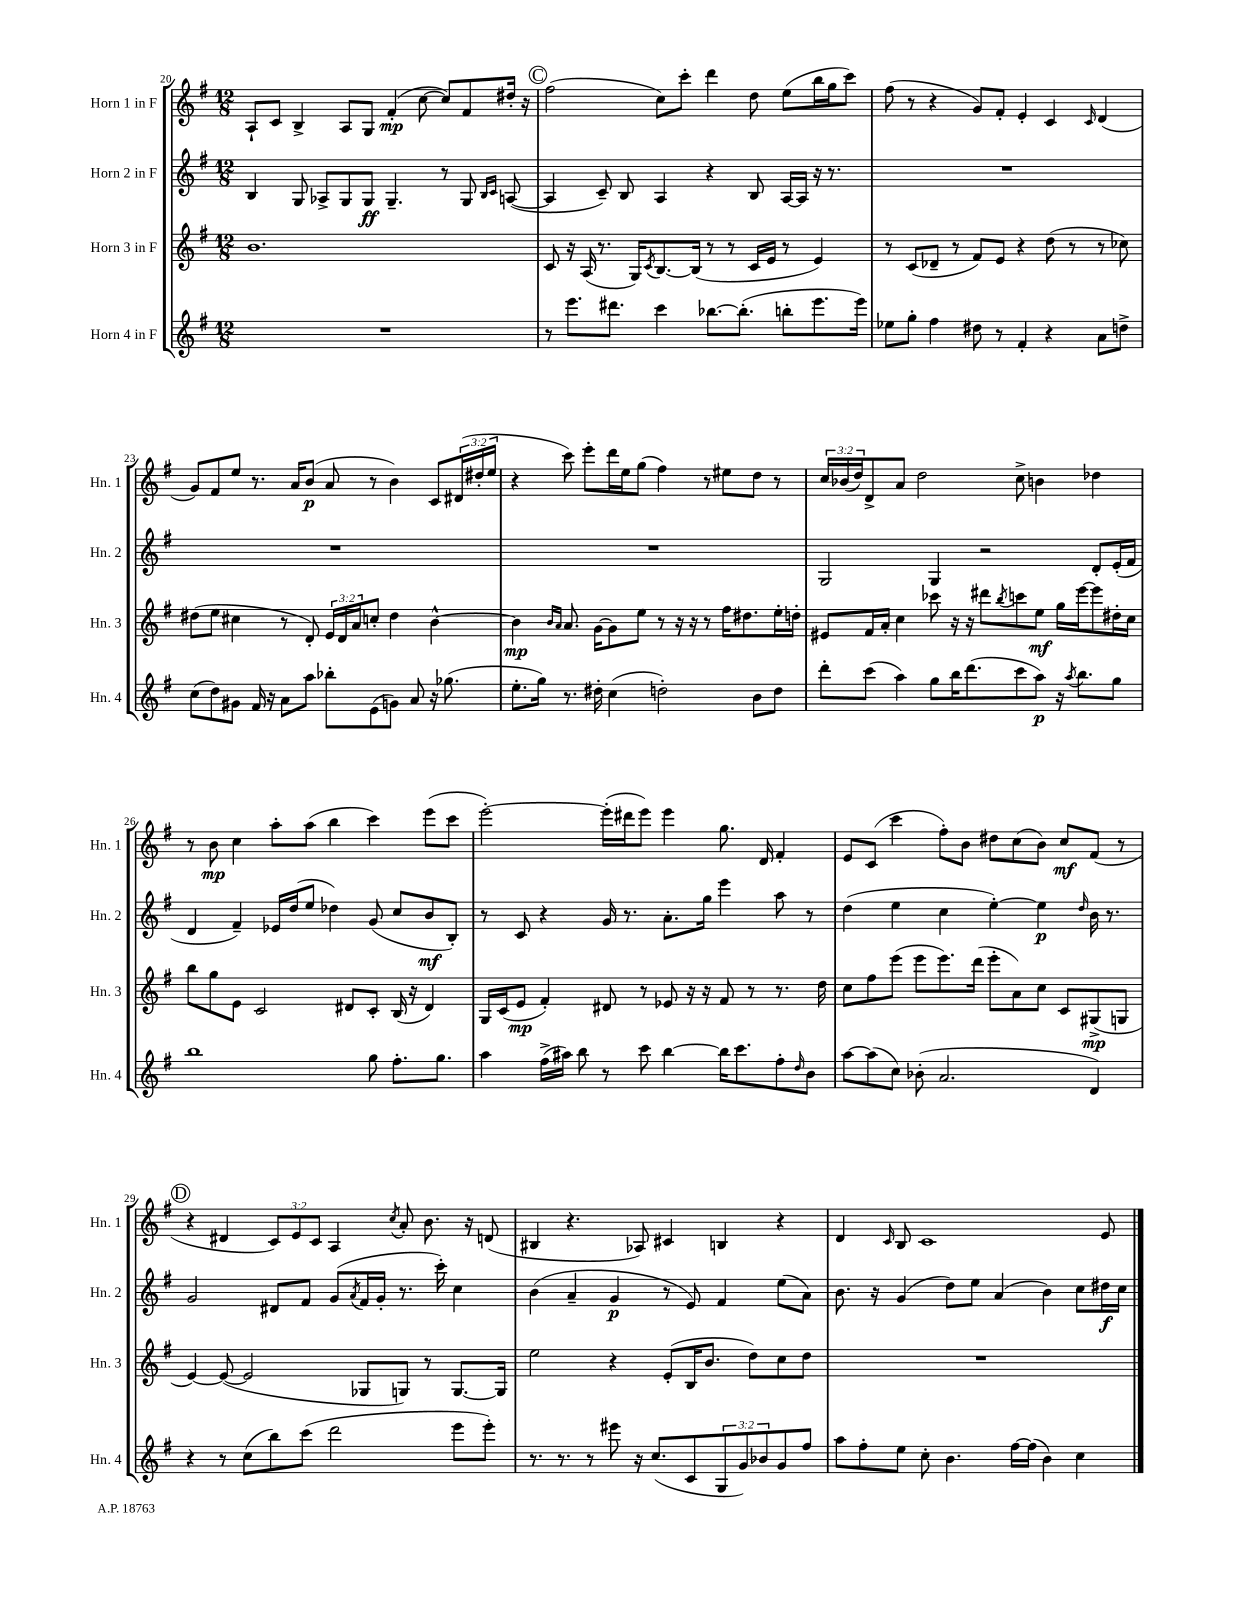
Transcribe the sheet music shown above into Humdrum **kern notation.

**kern	**kern	**kern	**kern
*staff4	*staff3	*staff2	*staff1
*clefG2	*clefG2	*clefG2	*clefG2
*k[f#]	*k[f#]	*k[f#]	*k[f#]
*M12/8	*M12/8	*M12/8	*M12/8
1.r	1.b	4B/	8A`/L
.	.	.	8c/J
.	.	8G/	4B^/
.	.	8A-^/L	.
.	.	8G/	8A/L
.	.	8G/J	8G/J
.	.	4.G~/	(4f#'/
.	.	.	[8cc\
.	.	8r	8cc/]L)
.	.	8G/	8f#/
.	.	16qqB/LL	.
.	.	16qqc/JJ	.
.	.	([8A/	16dd#'/Jk
.	.	.	16r
=	=	=	=
8r	8c/	4A/]	(2ff#\
8.eee\L	16r	.	.
.	(16A/	.	.
.	8.r	8c~/)	.
8.ddd#\J	.	.	.
.	.	8B/	.
.	16G/LK)	.	.
.	8qc/	.	.
4ccc\	[8.B/	4A/	8cc\L)
.	.	.	8ccc'\J
.	(16B/]Jk	.	.
[8.bb-\L	8r	4r	4ddd\
.	8r	.	.
(8.bb-'\]J	.	.	.
.	16c/LL	8B/	8dd\
.	16e/JJ	.	.
8bb'\L	8r	[16A/LL	(8ee\L
.	.	16A/]JJ	.
8.eee\	4e/)	16r	16bb\L
.	.	8.r	16gg\J
.	.	.	8ccc\J)
16eee\Jk)	.	.	.
=	=	=	=
8ee-\L	8r	1.r	(8ff#\
8gg'\J	(8c/L	.	8r
4ff#\	8d-~/J	.	4r
.	8r	.	.
8dd#\	8f#/L)	.	8g/L)
8r	8e/J	.	8f#'/J
4f#'/	4r	.	4e'/
4r	(8dd\	.	4c/
.	8r	.	.
.	.	.	16qqc/
8a\L	8r	.	(4d/
8dd^\J	8cc-\)	.	.
=	=	=	=
(8cc\L	(8dd#\L	1.r	8g/L)
8dd\)	8ee\J	.	8f#/
8g#\J	4cc#\	.	8ee/J
16f#/	.	.	8.r
16r	.	.	.
8a\L	8r	.	.
.	.	.	16a/LK
8aa\J	8d'/)	.	(8b/J
8bb-'\L	24e/LL	.	8a/
.	24d/	.	.
.	24a/J	.	.
(8e\	8cc'/J	.	8r
8g\J)	4dd#\	.	4b\)
8a/	.	.	.
16r	[4b^^\	.	8c/L
(8.gg-\	.	.	.
.	.	.	(24d#/L
.	.	.	24dd#'/
.	.	.	24ee/JJ
=	=	=	=
8.ee'\L	4b\]	1.r	4r
16gg\Jk)	.	.	.
.	16qqb/LL	.	.
.	16qqa/JJ	.	.
8.r	8.a/	.	8ccc\)
.	.	.	8eee'\L
16dd#'\	[16g\LK	.	.
(4cc\	8g\]	.	16ddd\L
.	.	.	16ee\J
.	8ee\J	.	(8gg\J
2dd'\)	8r	.	4ff#\)
.	16r	.	.
.	16r	.	.
.	8r	.	8r
.	16ff#\LK	.	8ee#\L
.	8.dd#\	.	.
8b\L	.	.	8dd\J
8dd\J	16ee'\L	.	8r
.	16dd'\JJ	.	.
=	=	=	=
8ddd'\L	8e#/L	2G/	24cc/LL
.	.	.	(24b-/
.	.	.	24dd/J)
(8ccc\J	16f#/L	.	8d^/
.	16a'/JJ	.	.
4aa\)	4cc\	.	8a/J
.	.	.	2dd\
8gg\L	8ccc-\	4G/	.
16bb\K	16r	.	.
(8.ddd\	16r	.	.
.	8ddd#\L	2r	.
.	8qbb/	.	.
8ccc\	8ccc\	.	8cc^\
8aa\J)	8ee\J	.	4b\
16r	16gg\LL	.	.
8qaa/	.	.	.
8.bb\L	[16eee\J	.	.
.	8eee\]	8d'/L	4dd-\
8gg\J	16dd#'\L	(16e'/L	.
.	16cc\JJ	16f#/JJ	.
=	=	=	=
1bb	8bb\L	4d/	8r
.	8gg\	.	8b\
.	8e\J	4f#~/)	4cc\
.	2c/	.	.
.	.	16e-/LL	8aa'\L
.	.	(16dd/J	.
.	.	8ee/J	(8aa\J
.	.	4dd-\)	4bb\
.	8d#/L	.	.
8gg\	8c'/J	(8g/	4ccc\)
8.ff#'\L	(16B/	8cc/L	.
.	16r	.	.
.	4d#/)	8b/	(8eee\L
8.gg\J	.	.	.
.	.	8B'/J)	8ccc\J
=	=	=	=
4aa\	16G/LL	8r	[2eee'\)
.	(16c/J	.	.
.	8e/J	8c/	.
(16ff#^\LL	4f#'/)	4r	.
16aa#\JJ)	.	.	.
8bb\	.	.	.
8r	8d#/	16g/	(16eee'\]LL
.	.	8.r	16ddd#\J
8ccc\	8r	.	8eee\J)
[4bb\	8e-/	8.a'\L	4eee\
.	16r	.	.
.	16r	16gg\Jk	.
16bb\]LK	8f#/	4eee\	8.gg\
8.ccc\	.	.	.
.	8r	.	.
.	.	.	16d/
8ff#'\	8.r	8aa\	4f#'/
16qqdd/	.	.	.
8b\J	.	8r	.
.	16dd\	.	.
=	=	=	=
[8aa\L	8cc\L	(4dd\	8e/L
(8aa\]	8ff#\	.	(8c/J
8cc\J)	(8eee\J	4ee\	4ccc\
(8b-'\	8eee\L	.	.
2.a/	8.eee\)	4cc\	8ff#'\L)
.	.	.	8b\J
.	(16ddd\Jk	.	.
.	8eee'\L	[4ee'\)	8dd#\L
.	8a\)	.	(8cc\
.	8cc\J	4ee\]	8b\J)
.	8c/L	.	8cc/L
.	.	16qqdd/	.
4d/)	(8G#^/	16b\	(8f#/J
.	.	8.r	.
.	8G/J	.	8r
=	=	=	=
4r	[4e/)	2g/	4r
8r	(8e/_	.	4d#/
(8cc\L	2e/]	.	.
8bb\)	.	8d#/L	12c/L)
.	.	.	12e/
(8ccc\J	.	8f#/J	.
.	.	.	12c/J
2ddd\	.	(8g/L	4A/
.	.	8qa/	.
.	8G-/L	16f#/L	.
.	.	16g'/JJ	.
.	.	.	8qcc/
.	8G/J)	8.r	8a'/
.	8r	.	8.b\
.	.	16ccc'\)	.
8eee\L	[8.G/L	4cc\	.
.	.	.	16r
8eee'\J)	.	.	(8d/
.	16G/]Jk	.	.
=	=	=	=
8.r	2ee\	(4b\	4B#/
8.r	.	.	.
.	.	4a~/	4.r
8r	.	.	.
8eee#\	4r	4g/	.
16r	.	.	8A-/)
(8.cc/L	.	.	.
.	(8e'/L	8r	4c#/
8c/	16B/K	8e/)	.
.	8.b/J	.	.
12G/	.	4f#/	4B/
12g/)	.	.	.
.	8dd\L)	.	.
12b-/	.	.	.
8g/	8cc\	(8ee\L	4r
8ff#/J	8dd\J	8a\J)	.
=	=	=	=
8aa\L	1.r	8.b\	4d/
8ff#'\	.	.	.
.	.	16r	.
.	.	.	16qqc/
8ee\J	.	(4g/	8B/
8cc'\	.	.	1c
4.b\	.	8dd\L)	.
.	.	8ee\J	.
.	.	(4a/	.
[16ff#\LL	.	.	.
(16ff#\]JJ	.	.	.
4b\)	.	4b\)	.
4cc\	.	8cc\L	.
.	.	16dd#\L	8e/
.	.	16cc\JJ	.
==	==	==	==
*-	*-	*-	*-
